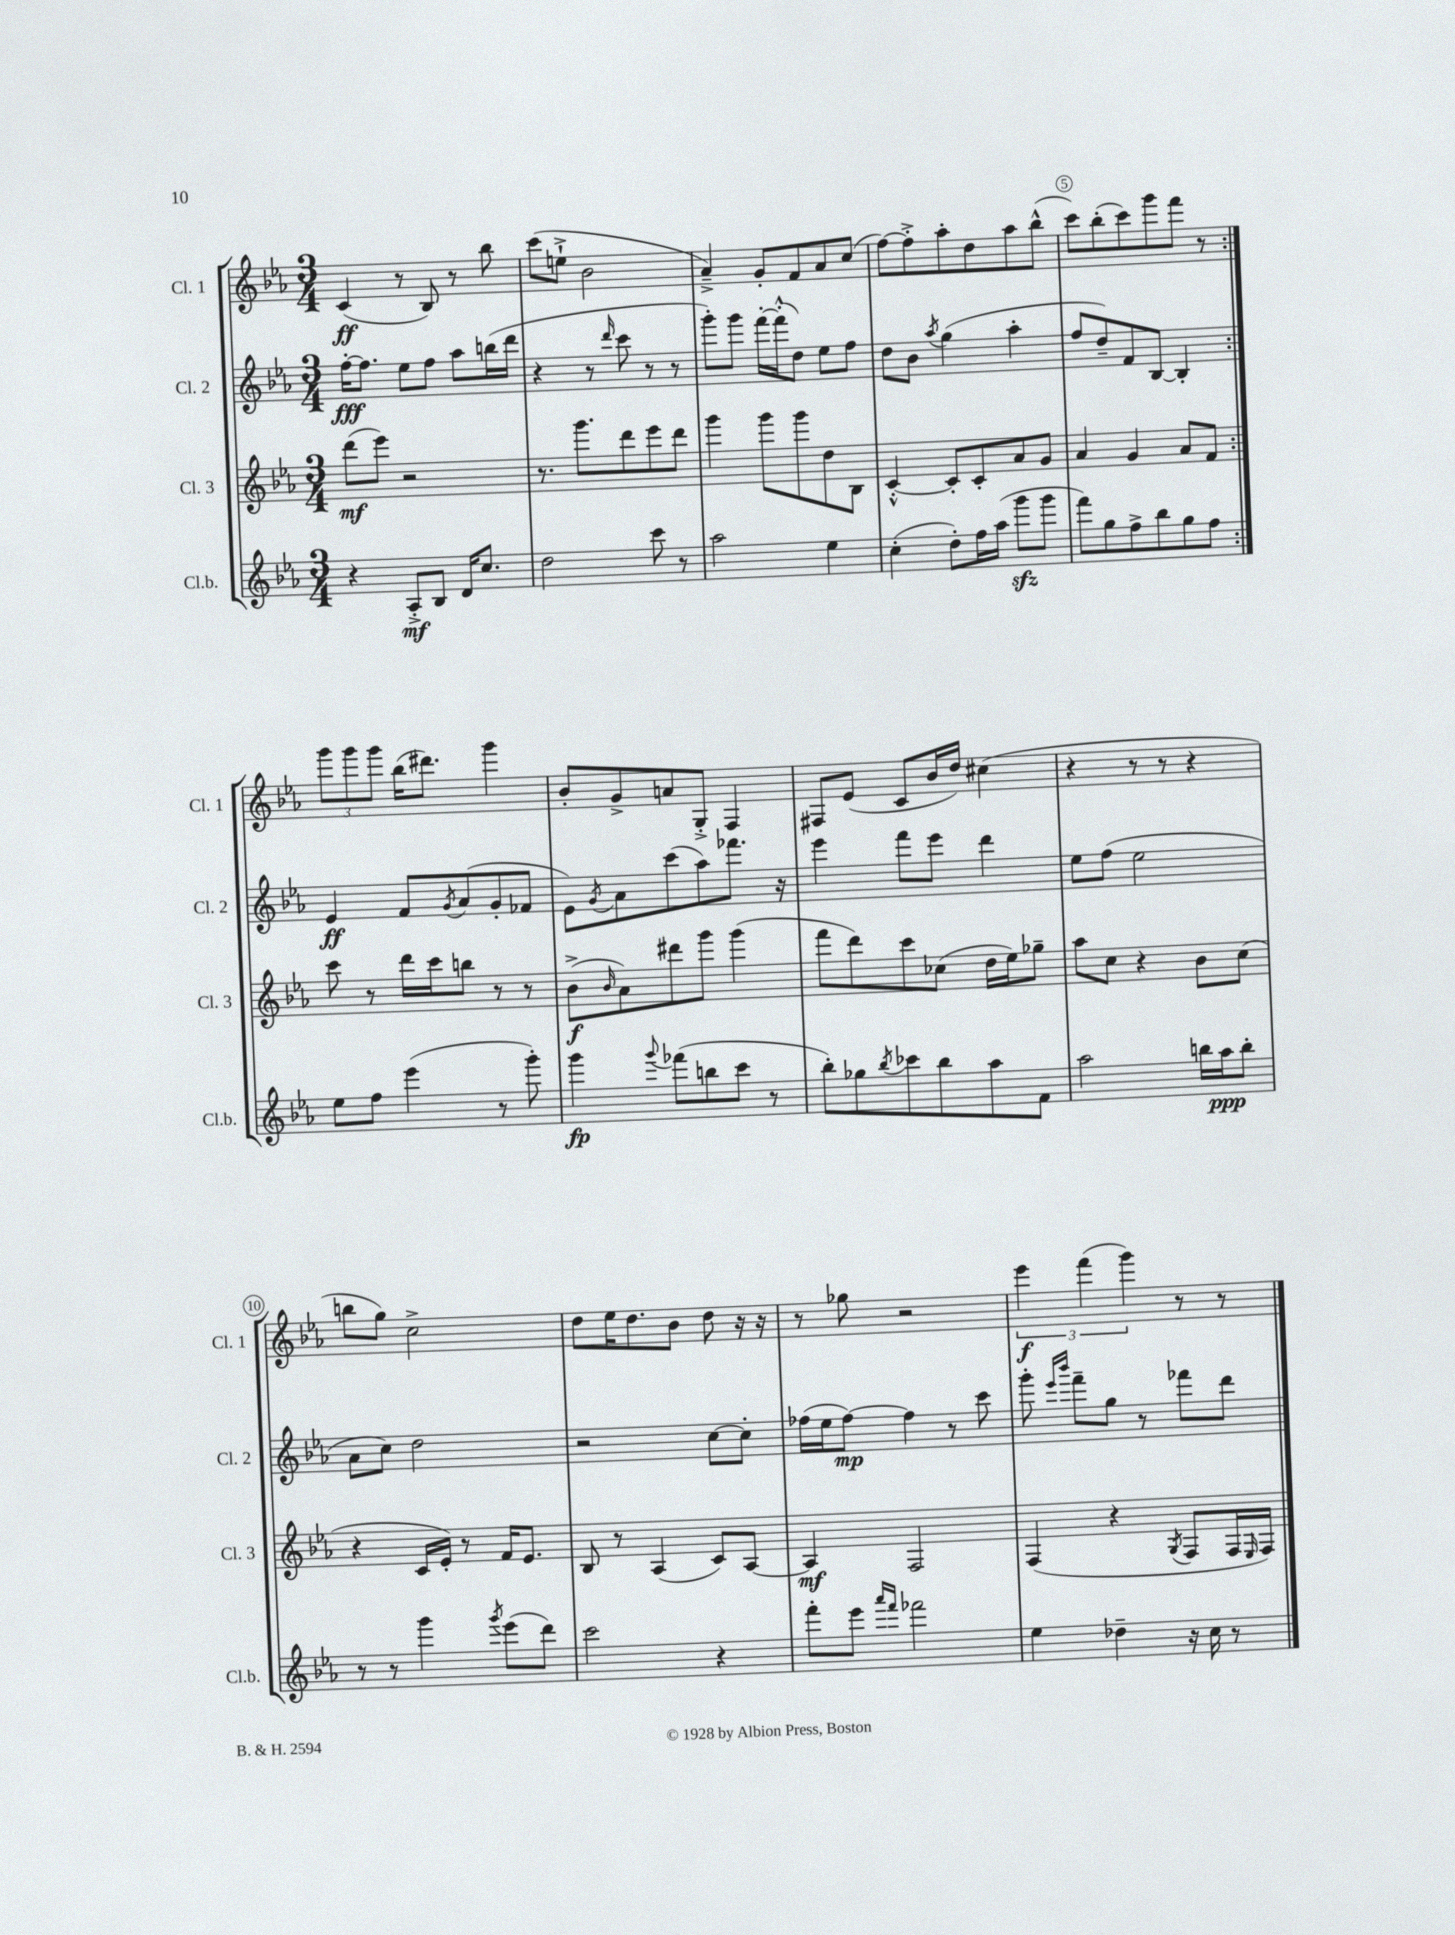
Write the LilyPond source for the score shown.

<<
\new StaffGroup <<
\new Staff = "s0" \with { instrumentName = "Cl. 1" shortInstrumentName = "Cl. 1" } {
    \clef treble \key ees \major \numericTimeSignature \time 3/4
    \repeat volta 2 { c'4\ff( r8 bes8) r8 bes''8 |
    c'''8( e''8-!-> bes'2 |
    aes'4--->) g'8-. f'8 aes'8 c''8( |
    f''8~) f''8-.-> aes''8-. d''8 aes''8 bes''8-^( |
    c'''8) bes''8-.( c'''8) g'''8 f'''8 r8 | }
    \tuplet 3/2 { g'''8 g'''8 g'''8 } bes''16( dis'''8.) g'''4 |
    bes'8-. g'8-> a'8 g8-.-> f4 |
    fis8 ees'8( c'8 bes'16 d''16) cis''4( |
    r4 r8 r8 r4 |
    b''8 g''8) c''2-> |
    d''8 ees''16 d''8. bes'8 d''8 r16 r16 |
    r8 ges''8 r2 |
    \tuplet 3/2 { ees'''4\f f'''4( g'''4) } r8 r8 \bar "|." |
}
\new Staff = "s1" \with { instrumentName = "Cl. 2" shortInstrumentName = "Cl. 2" } {
    \clef treble \key ees \major \numericTimeSignature \time 3/4
    \repeat volta 2 { f''16~-.\fff f''8. ees''8 f''8 aes''8 b''16( d'''16 |
    r4 r8 \grace { d'''16 } c'''8 r8 r8 |
    g'''8-.) g'''8 f'''16~-. f'''16-.-^( d''8) ees''8 f''8 |
    d''8 bes'8 \acciaccatura { aes''8 } g''4( aes''4-. |
    f''8 d''8--) f'8 bes8~ bes4-. | }
    ees'4\ff f'8 \acciaccatura { g'8 } aes'8( g'8-. fes'8 |
    ees'8) \acciaccatura { g'8 } aes'8 c'''8( aes''8) fes'''8. r16 |
    ees'''4 f'''8 ees'''8 d'''4 |
    ees''8 f''8( ees''2 |
    aes'8 c''8) d''2 |
    r2 c''8~ c''8-. |
    fes''16( ees''16 fes''8~\mp) fes''4 r8 c'''8 |
    g'''8-. \grace { ees'''16 bes'''16 } f'''8-- g''8 r8 fes'''8 d'''8 \bar "|." |
}
\new Staff = "s2" \with { instrumentName = "Cl. 3" shortInstrumentName = "Cl. 3" } {
    \clef treble \key ees \major \numericTimeSignature \time 3/4
    \repeat volta 2 { d'''8\mf( ees'''8) r2 |
    r8. g'''8. d'''8 ees'''8 d'''8 |
    g'''4 g'''8 g'''8 d''8 bes8 |
    c'4~-.-^ c'8-. c'8-. aes'8 g'8 |
    aes'4 g'4 aes'8 f'8 | }
    c'''8 r8 d'''16 c'''16 b''8 r8 r8 |
    bes'8->\f( \grace { bes'16 } aes'8) dis'''8 g'''8 g'''4( |
    f'''8 d'''8) c'''8 ces''8( d''16 ees''16) ges''8-- |
    aes''8 c''8 r4 bes'8 c''8( |
    r4 c'16 ees'16-.) r8 f'16 ees'8. |
    bes8 r8 aes4( c'8) aes8~ |
    aes4\mf f2 |
    f4( r4 \acciaccatura { g8 } f8 f16 \grace { ees16 } f16) \bar "|." |
}
\new Staff = "s3" \with { instrumentName = "Cl.b." shortInstrumentName = "Cl.b." } {
    \clef treble \key ees \major \numericTimeSignature \time 3/4
    \repeat volta 2 { r4 aes8-.->\mf bes8 d'16 c''8. |
    d''2 c'''8 r8 |
    aes''2 ees''4 |
    c''4-.( d''8-.) f''16 aes''16( g'''8\sfz g'''8 |
    f'''8) g''8 f''8-> bes''8 g''8 f''8 | }
    ees''8 f''8 ees'''4( r8 g'''8-.) |
    g'''4\fp \appoggiatura { g'''8 } fes'''8( b''8 c'''8 r8 |
    bes''8-.) ges''8 \acciaccatura { bes''8 } ces'''8 bes''8 aes''8 f'8 |
    aes''2 b''16 aes''16\ppp b''8-. |
    r8 r8 g'''4 \acciaccatura { g'''8 } ees'''8( d'''8) |
    c'''2 r4 |
    f'''8-. ees'''8 \grace { aes'''16 f'''16 } fes'''2 |
    ees''4 des''4-- r16 c''16 r8 \bar "|." |
}
>>
>>
\layout { \context { \Score \override BarNumber.break-visibility = ##(#f #t #t) barNumberVisibility = #(every-nth-bar-number-visible 5) \override BarNumber.stencil = #(make-stencil-circler 0.1 0.3 ly:text-interface::print) } }
